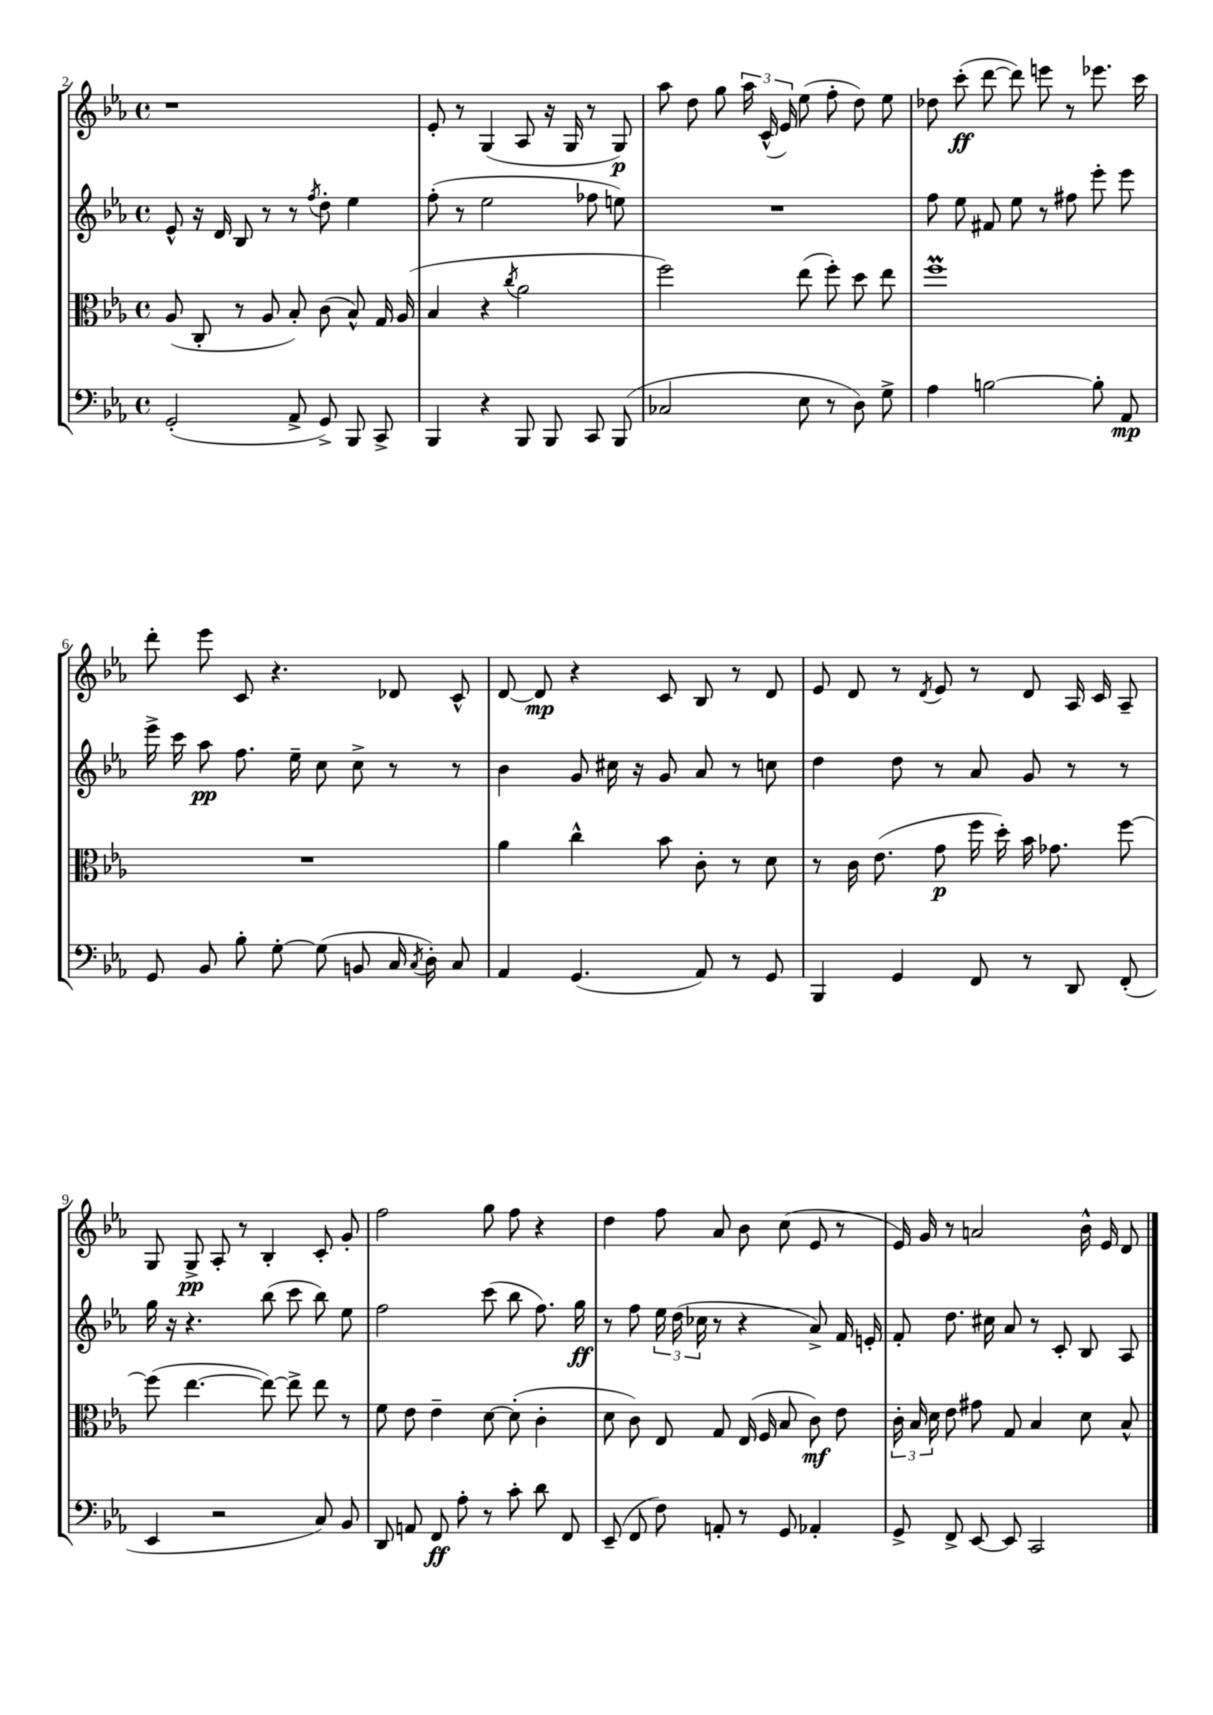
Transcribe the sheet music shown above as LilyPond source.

<<
\new StaffGroup <<
\new Staff = "s0" {
    \clef treble \key ees \major \defaultTimeSignature \time 4/4
    \autoBeamOff r1 |
    ees'8-. r8 g4( aes8 r16 g16 r8 g8\p) |
    aes''8 d''8 g''8 \tuplet 3/2 { aes''16 c'16-^( ees'16) } ees''8( f''8-. d''8) ees''8 |
    des''8 c'''8-.\ff( d'''8~ d'''8) e'''8 r8 ees'''8. c'''16 |
    d'''8-. ees'''8 c'8 r4. des'8 c'8-^ |
    d'8~ d'8\mp r4 c'8 bes8 r8 d'8 |
    ees'8 d'8 r8 \acciaccatura { d'8 } ees'8 r8 d'8 aes16 c'16 aes8-- |
    g8 g8->\pp aes8-. r8 bes4-. c'8-. g'8-. |
    f''2 g''8 f''8 r4 |
    d''4 f''8 aes'8 bes'8 c''8( ees'8 r8 |
    ees'16) g'16 r8 a'2 bes'16-^ ees'16 d'8 \bar "|." |
}
\new Staff = "s1" {
    \clef treble \key ees \major \defaultTimeSignature \time 4/4
    \autoBeamOff ees'8-^ r16 d'16 bes8 r8 r8 \acciaccatura { f''8 } d''8-. ees''4 |
    f''8-.( r8 ees''2 fes''8 e''8) |
    R1 |
    f''8 ees''8 fis'8 ees''8 r8 fis''8 ees'''8-. ees'''8 |
    ees'''16-> c'''16 aes''8\pp f''8. ees''16-- c''8 c''8-> r8 r8 |
    bes'4 g'8 cis''16 r16 g'8 aes'8 r8 c''8 |
    d''4 d''8 r8 aes'8 g'8 r8 r8 |
    g''16 r16 r4. bes''8( c'''8 bes''8) ees''8 |
    f''2 c'''8( bes''8 f''8.) g''16\ff |
    r8 f''8 \tuplet 3/2 { ees''16 d''16( ces''16 } r8 r4 aes'8->) f'16 e'16-. |
    f'8-. d''8. cis''16 aes'8 r8 c'8-. bes8 aes8 \bar "|." |
}
\new Staff = "s2" {
    \clef alto \key ees \major \defaultTimeSignature \time 4/4
    \autoBeamOff aes8( c8-. r8 aes8 bes8-.) c'8( bes8-^) g16 aes16( |
    bes4 r4 \acciaccatura { c''8 } aes'2 |
    f''2) ees''8( f''8-.) d''8 ees''8 |
    f''1\prall |
    R1 |
    aes'4 c''4-^ bes'8 c'8-. r8 d'8 |
    r8 c'16 ees'8.( g'8\p f''16 d''16-.) bes'16 ges'8. f''8~ |
    f''8( ees''4.~ ees''8~) ees''8-> ees''8 r8 |
    f'8 ees'8 ees'4-- d'8~ d'8-.( c'4-. |
    d'8 c'8) ees8 g8 ees16( f16 bes8 c'8\mf) ees'8 |
    \tuplet 3/2 { c'16-. bes16 d'16 } ees'8 gis'8 g8 bes4 d'8 bes8-^ \bar "|." |
}
\new Staff = "s3" {
    \clef bass \key ees \major \defaultTimeSignature \time 4/4
    \autoBeamOff g,2-.( aes,8-> g,8->) bes,,8 c,8-> |
    bes,,4 r4 bes,,8 bes,,8 c,8 bes,,8( |
    ces2 ees8 r8 d8) g8-> |
    aes4 b2~ b8-. aes,8\mp |
    g,8 bes,8 bes8-. g8~-. g8( b,8 c16 \acciaccatura { c8 } d16-.) c8 |
    aes,4 g,4.( aes,8) r8 g,8 |
    bes,,4 g,4 f,8 r8 d,8 f,8-.( |
    ees,4 r2 c8) bes,8 |
    d,8 a,8 f,8\ff aes8-. r8 c'8-. d'8 f,8 |
    ees,8--( f,8 f8) a,8-. r8 g,8 aes,4-. |
    g,8-> f,8-> ees,8~ ees,8 c,2 \bar "|." |
}
>>
>>
\layout { \context { \Score currentBarNumber = #2 } }
